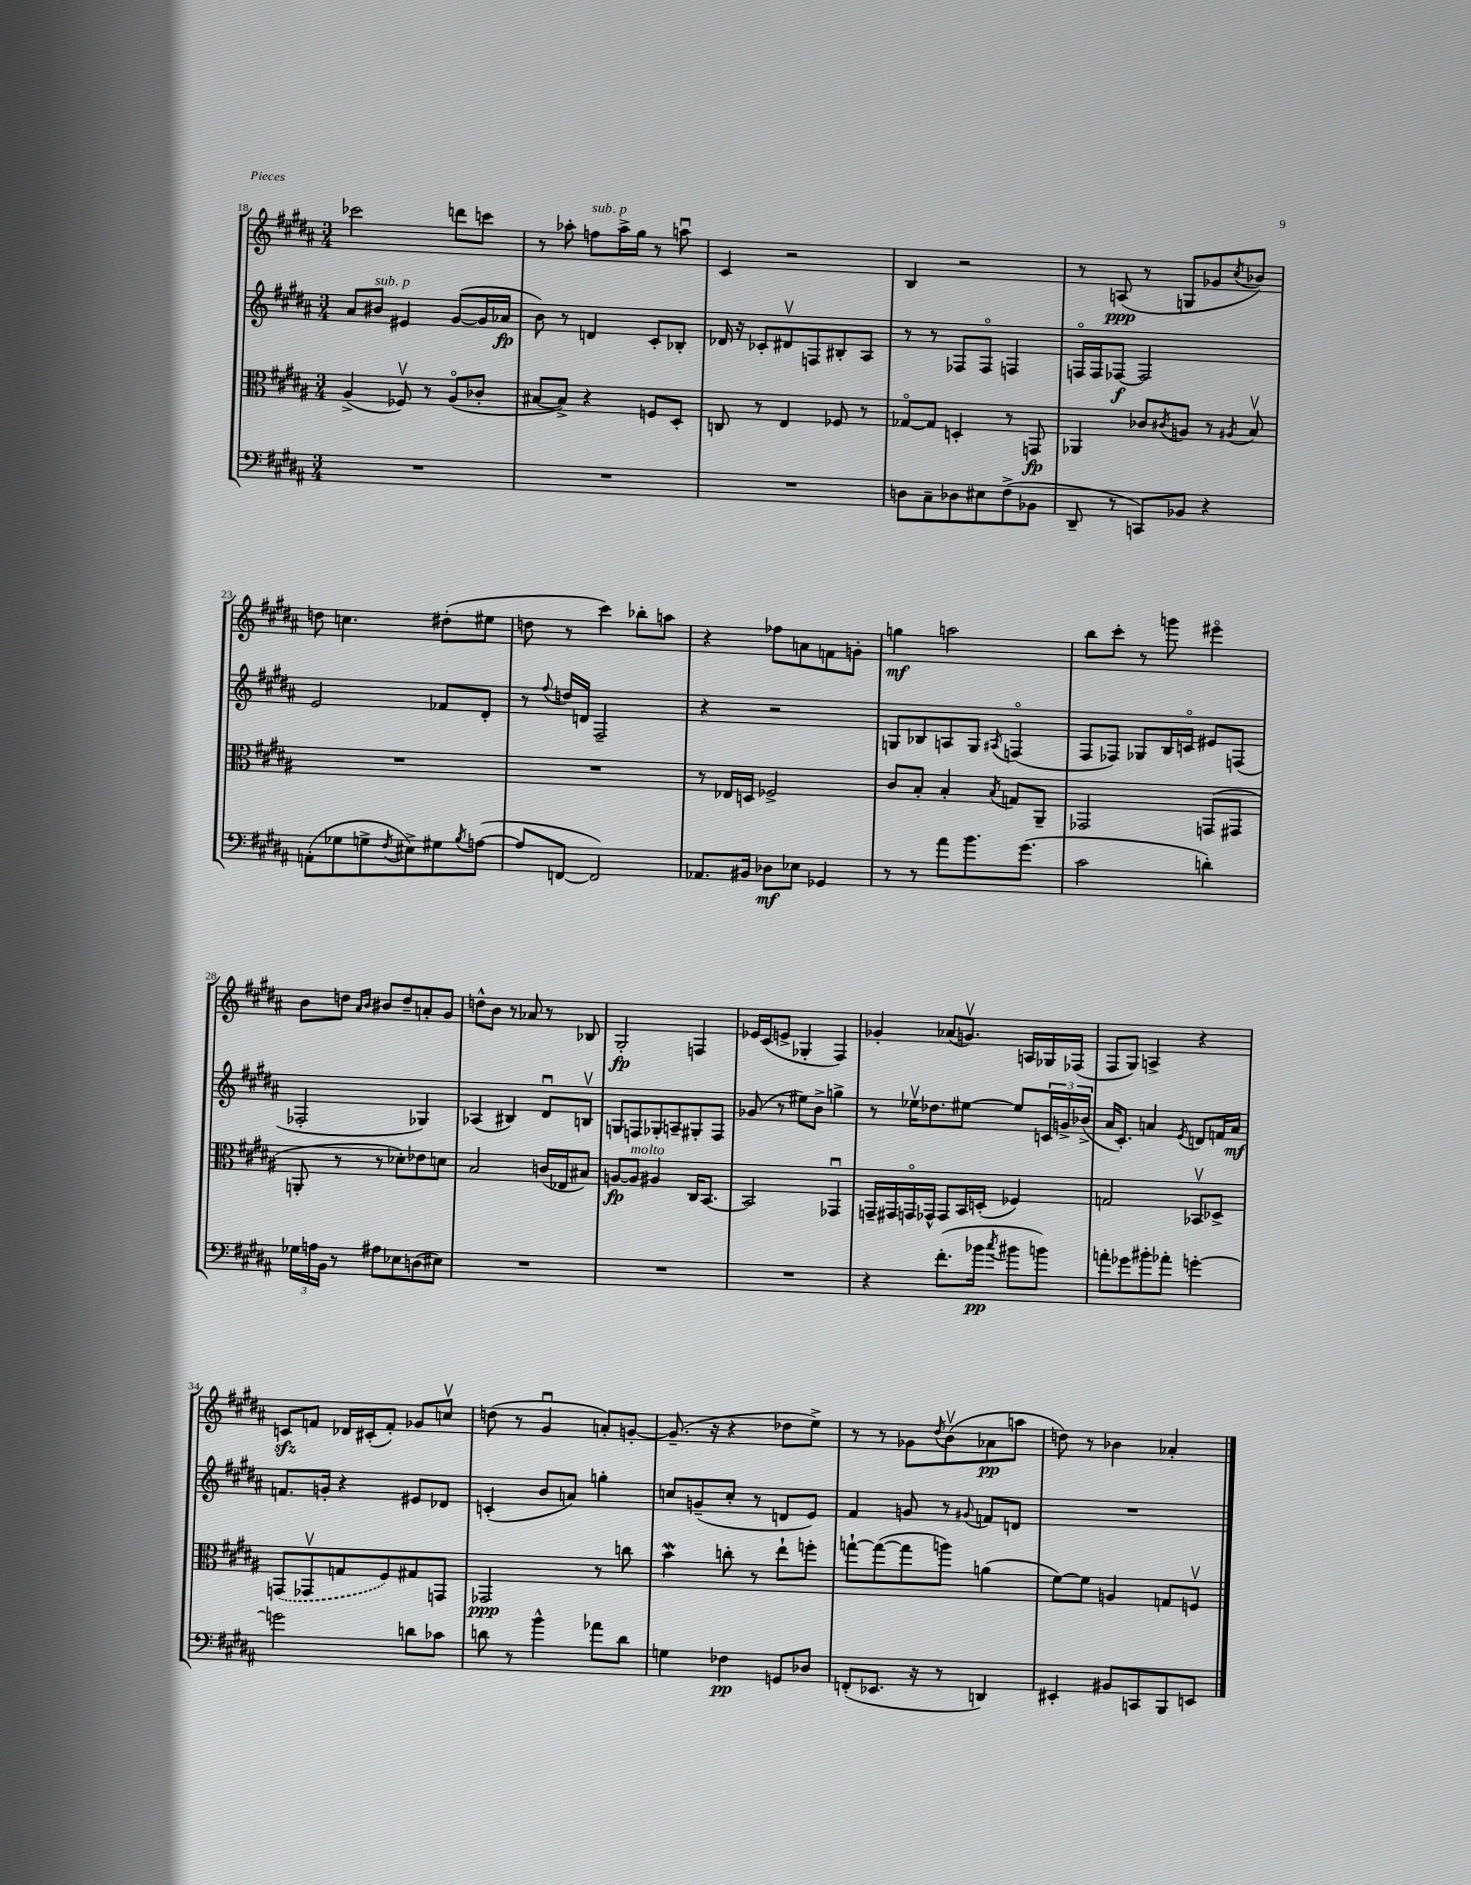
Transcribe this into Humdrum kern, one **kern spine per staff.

**kern	**dynam	**kern	**dynam	**kern	**dynam	**kern	**dynam
*part4	*part4	*part3	*part3	*part2	*part2	*part1	*part1
*staff4	*staff4	*staff3	*staff3	*staff2	*staff2	*staff1	*staff1
*clefF4	*	*clefC3	*	*clefG2	*	*clefG2	*
*k[f#c#g#d#a#]	*	*k[f#c#g#d#a#]	*	*k[f#c#g#d#a#]	*	*k[f#c#g#d#a#]	*
*M3/4	*	*M3/4	*	*M3/4	*	*M3/4	*
=18	=18	=18	=18	=18	=18	=18	=18
2.r	.	(4A#^/	.	8a#/L	.	2ccc-X\	.
!	!	!	!	!LO:TX:a:i:t=sub. p	!	!	!
.	.	.	.	8b#X/J	.	.	.
.	.	8F-Xv/)	.	4e#X/	.	.	.
.	.	8r	.	.	.	.	.
.	.	(8A#/L	.	([8g#/L	.	8dddn\L	.
.	.	8c-X'/J	.	16g#/L]	.	8cccn\J	.
.	.	.	.	16a-X/JJ	fp	.	.
=19	=19	=19	=19	=19	=19	=19	=19
2.r	.	[8B#X/L	.	8b\)	.	8r	.
.	.	8B#^/J])	.	8r	.	8aa-X'\	.
!	!	!	!	!	!	!LO:TX:a:i:t=sub. p	!
.	.	4r	.	4dn/	.	8ffn\L	.
.	.	.	.	.	.	16aa-^\L	.
.	.	.	.	.	.	16gg#\JJ	.
.	.	8Fn/L	.	8c#'/L	.	8r	.
.	.	8D#'/J	.	8B-X'/J	.	8aanu\	.
=20	=20	=20	=20	=20	=20	=20	=20
2.r	.	8Cn/	.	16d-X/	.	4c#/	.
.	.	.	.	16r	.	.	.
.	.	8r	.	8c-X'/L	.	.	.
.	.	4E/	.	8d#Xv/	.	2r	.
.	.	.	.	8Fn/	.	.	.
.	.	8F-X/	.	8B#X'/	.	.	.
.	.	8r	.	8A#/J	.	.	.
=21	=21	=21	=21	=21	=21	=21	=21
8Dn\L	.	[8G-X/L	.	8r	.	4B/	.
8C#~\	.	8G-/J]	.	8r	.	.	.
8D-X\	.	4Dn'/	.	8F-X/L	.	2r	.
8E#X\	.	.	.	8F-/J	.	.	.
(8F#^\	.	8r	.	4Fn/	.	.	.
8BB-X\J	.	8GGn/	fp	.	.	.	.
=22	=22	=22	=22	=22	=22	=22	=22
8DD#~/	.	4AA-X/	.	16Fn/LL	.	8r	.
.	.	.	.	16F/J	.	.	.
8r	.	.	.	[8F-X/J	f	(8An/	ppp
8CCn/L)	.	8c-X/L	.	2F-/]	.	8r	.
.	.	8qc#X/	.	.	.	.	.
8BB-X/J	.	8An/J	.	.	.	8Gn/L	.
4r	.	8r	.	.	.	8g-X/	.
.	.	8qA#X/	.	.	.	8qcc#/	.
.	.	8Bv/	.	.	.	8b-X/J)	.
!!LO:LB:g=z
=23	=23	=23	=23	=23	=23	=23	=23
(8AAn'\L	.	2.r	.	2e/	.	8ddn\	.
8G-X\	.	.	.	.	.	4.ccn\	.
8Gn^\	.	.	.	.	.	.	.
8qF#/	.	.	.	.	.	.	.
8E#X^\)	.	.	.	.	.	.	.
8G#X\	.	.	.	8f-X/L	.	(8dd#X'\L	.
8qB/	.	.	.	.	.	.	.
([8An\J	.	.	.	8d#'/J	.	8ee#X\J	.
=24	=24	=24	=24	=24	=24	=24	=24
8A/L]	.	2.r	.	8r	.	8ddn\	.
.	.	.	.	8qqff#/	.	.	.
[8FFn/J	.	.	.	16ddn/LL	.	8r	.
.	.	.	.	16dn/JJ	.	.	.
2FF/])	.	.	.	2F#~/	.	4ccc#\)	.
.	.	.	.	.	.	8bb-X'\L	.
.	.	.	.	.	.	8aan\J	.
=25	=25	=25	=25	=25	=25	=25	=25
8.AA-X/L	.	8r	.	4r	.	4r	.
.	.	16E-X/LL	.	.	.	.	.
16BB#X/Jk	.	16Dn/JJ	.	.	.	.	.
8D-X\L	mf	2F-X^/	.	2r	.	8ff-X\L	.
8E-X\J	.	.	.	.	.	8an\	.
4GG-X/	.	.	.	.	.	8fn\	.
.	.	.	.	.	.	8gn'\J	.
=26	=26	=26	=26	=26	=26	=26	=26
8r	.	8c#/L	.	8Gn/L	.	4ggn\	mf
8r	.	8B'/J	.	8B-X/	.	.	.
8a#\L	.	4B'/	.	8An/	.	2aan\	.
8.b\	.	.	.	8G/J	.	.	.
.	.	8qB/	.	8qA#X/	.	.	.
.	.	8Gn/L	.	(4Fn/	.	.	.
(8.g#\J	.	.	.	.	.	.	.
.	.	8AA#~/J	.	.	.	.	.
=27	=27	=27	=27	=27	=27	=27	=27
2c#\	.	2GG-X/	.	8F#/L	.	8bb\L	.
.	.	.	.	8F-X/J)	.	8ccc#'\J	.
.	.	.	.	8G-X/L	.	8r	.
.	.	.	.	16B/L	.	8gggn\	.
.	.	.	.	16cn/JJ	.	.	.
4dn'\)	.	(8GGn/L	.	8e#X/L	.	4eee#X\	.
.	.	8GG#X/J	.	(8Fn/J	.	.	.
!!LO:LB:g=z
=28	=28	=28	=28	=28	=28	=28	=28
24G-X\LL	.	8AAn'/	.	2F-X'/	.	8b\L	.
24An\	.	.	.	.	.	.	.
24BB\JJ	.	.	.	.	.	.	.
8r	.	8r	.	.	.	8ddn\J	.
.	.	.	.	.	.	16qqa#/LL	.
.	.	.	.	.	.	16qqb/JJ	.
8A#X\L	.	8r	.	.	.	8b#X/L	.
8E-X\	.	8d-X'\L)	.	.	.	8dd~/	.
(8Dn\	.	8e-X\	.	4G-X/)	.	8an'/	.
8E#X\J)	.	8dn\J	.	.	.	8g#/J	.
=29	=29	=29	=29	=29	=29	=29	=29
2.r	.	2B/	.	(4A-X/	.	8ddn^^\L	.
.	.	.	.	.	.	8b\J	.
.	.	.	.	4B#X/)	.	8r	.
.	.	.	.	.	.	8a-X/	.
.	.	(16cn/LL	.	8d#u/L	.	8r	.
.	.	16E-X/J	.	.	.	.	.
.	.	8B#X/J)	.	8Bnv/J	.	8B-X/	.
=30	=30	=30	=30	=30	=30	=30	=30
2.r	.	[8An/L	fp	8Gn/L	.	2G#'/	fp
!	!	!LO:TX:a:i:t=molto	!	!	!	!	!
.	.	8A/J]	.	8Fn/	.	.	.
.	.	4A#X/	.	8G-X'/	.	.	.
.	.	.	.	8An~/	.	.	.
.	.	16C#/KL	.	8G#X'/	.	4Fn/	.
.	.	[8.BB/J	.	.	.	.	.
.	.	.	.	8F/J	.	.	.
=31	=31	=31	=31	=31	=31	=31	=31
2.r	.	2BB/]	.	(8g-X/	.	16e-X/LL	.
.	.	.	.	.	.	(16c#/J	.
.	.	.	.	8r	.	8en^/J	.
.	.	.	.	8ee#X\L)	.	4G-X'/	.
.	.	.	.	8b^\J	.	.	.
.	.	4GG-Xu/	.	4ggn^\	.	4F#/)	.
=32	=32	=32	=32	=32	=32	=32	=32
4r	.	16GGn~/LL	.	8r	.	4g-X'/	.
.	.	16GG#X/	.	.	.	.	.
.	.	16GGn/	.	16ee-Xv\KL	.	.	.
.	.	16GG-X^^/JJ	.	8.dd-X\	.	.	.
(8.f#'\L	.	8GG-/L	.	.	.	(8a-X/L	.
.	.	16BB/L	.	[8ee#X\J	.	8.gnv/J)	.
16b-X\Jk	pp	(16Dn'/JJ	.	.	.	.	.
8qcc#/	.	.	.	.	.	.	.
8b#X\L	.	4F-X/)	.	8ee#/L]	.	.	.
.	.	.	.	.	.	16An/LL	.
8bn\J)	.	.	.	24cn/L	.	16G-X/	.
.	.	.	.	24gn^/	.	.	.
.	.	.	.	.	.	(16F-X/JJ	.
.	.	.	.	(24b-X^/JJ	.	.	.
=33	=33	=33	=33	=33	=33	=33	=33
8an'\L	.	2Gn/	.	16a#/KL	.	8F#/L	.
.	.	.	.	8.c#'/J)	.	.	.
8g-X\	.	.	.	.	.	8G#/J)	.
8b#X'\	.	.	.	4an/	.	4An^/	.
8a-X'\J	.	.	.	.	.	.	.
.	.	.	.	8qe/	.	.	.
[4gn'\	.	8BB-Xv/L	.	8dn/L	.	4r	.
.	.	8D-X^/J	.	16fn/L	.	.	.
.	.	.	.	16a/JJ	mf	.	.
!!LO:LB:g=z
=34	=34	=34	=34	=34	=34	=34	=34
2gn\]	.	(8GGn/L	.	8.fn/L	.	8cnzz/L	.
.	.	8GG-Xv/	.	.	.	8fn/J	.
.	.	.	.	16gn'/Jk	.	.	.
.	.	8Gn/	.	4r	.	16d-X/LL	.
.	.	.	.	.	.	(16c#X'/J	.
.	.	8F#/)	.	.	.	8f'/J)	.
8dn\L	.	8G#X/	.	8e#X/L	.	8g-X/L	.
8c-X\J	.	8GGn/J	.	8d-X/J	.	8ccnv/J	.
=35	=35	=35	=35	=35	=35	=35	=35
8dn\	.	2GG-X/	ppp	(4cn'/	.	(8ddn\	.
8r	.	.	.	.	.	8r	.
4b^^\	.	.	.	8b/L	.	4g#u/	.
.	.	.	.	8an/J)	.	.	.
8a-X\L	.	8r	.	4ggn'\	.	8an'/L)	.
8d\J	.	8ccn\	.	.	.	[8gn'/J	.
=36	=36	=36	=36	=36	=36	=36	=36
4Gn\	.	4bw\	.	8ccn/L	.	(8.g~/]	.
.	.	.	.	(8gn~/	.	.	.
.	.	.	.	.	.	16r	.
4F-X\	pp	8ccn'\	.	8cc'/J	.	4r	.
.	.	8r	.	8r	.	.	.
8GGn/L	.	8ee`\L	.	8dn/L	.	8dd-X\L	.
8D-X/J	.	8ffn'\J	.	8e/J)	.	8ee^\J)	.
=37	=37	=37	=37	=37	=37	=37	=37
(8FFn'/L	.	[8ggn`\L	.	4f#/	.	8r	.
8.EE-X/J	.	(8gg\_	.	.	.	8r	.
.	.	8gg\]	.	8gn/	.	8g-X\L	.
16r	.	.	.	.	.	.	.
.	.	.	.	.	.	8qdd#/	.
8r	.	8aan\J)	.	8r	.	(8bv\	.
.	.	.	.	8qqg#X/	.	.	.
4DDn/)	.	(4an\	.	8fn/L	.	8a-X\	pp
.	.	.	.	8dn/J	.	8aan\J	.
=38	=38	=38	=38	=38	=38	=38	=38
4EE#X'/	.	[8f#\L)	.	2.r	.	8ddn\)	.
.	.	8f#\J]	.	.	.	8r	.
8BB#X/L	.	4An/	.	.	.	4b-X\	.
8CCn/	.	.	.	.	.	.	.
8BBB/	.	8Gn/L	.	.	.	4a-X'/	.
8EEn/J	.	8Fnv/J	.	.	.	.	.
==	==	==	==	==	==	==	==
*-	*-	*-	*-	*-	*-	*-	*-
